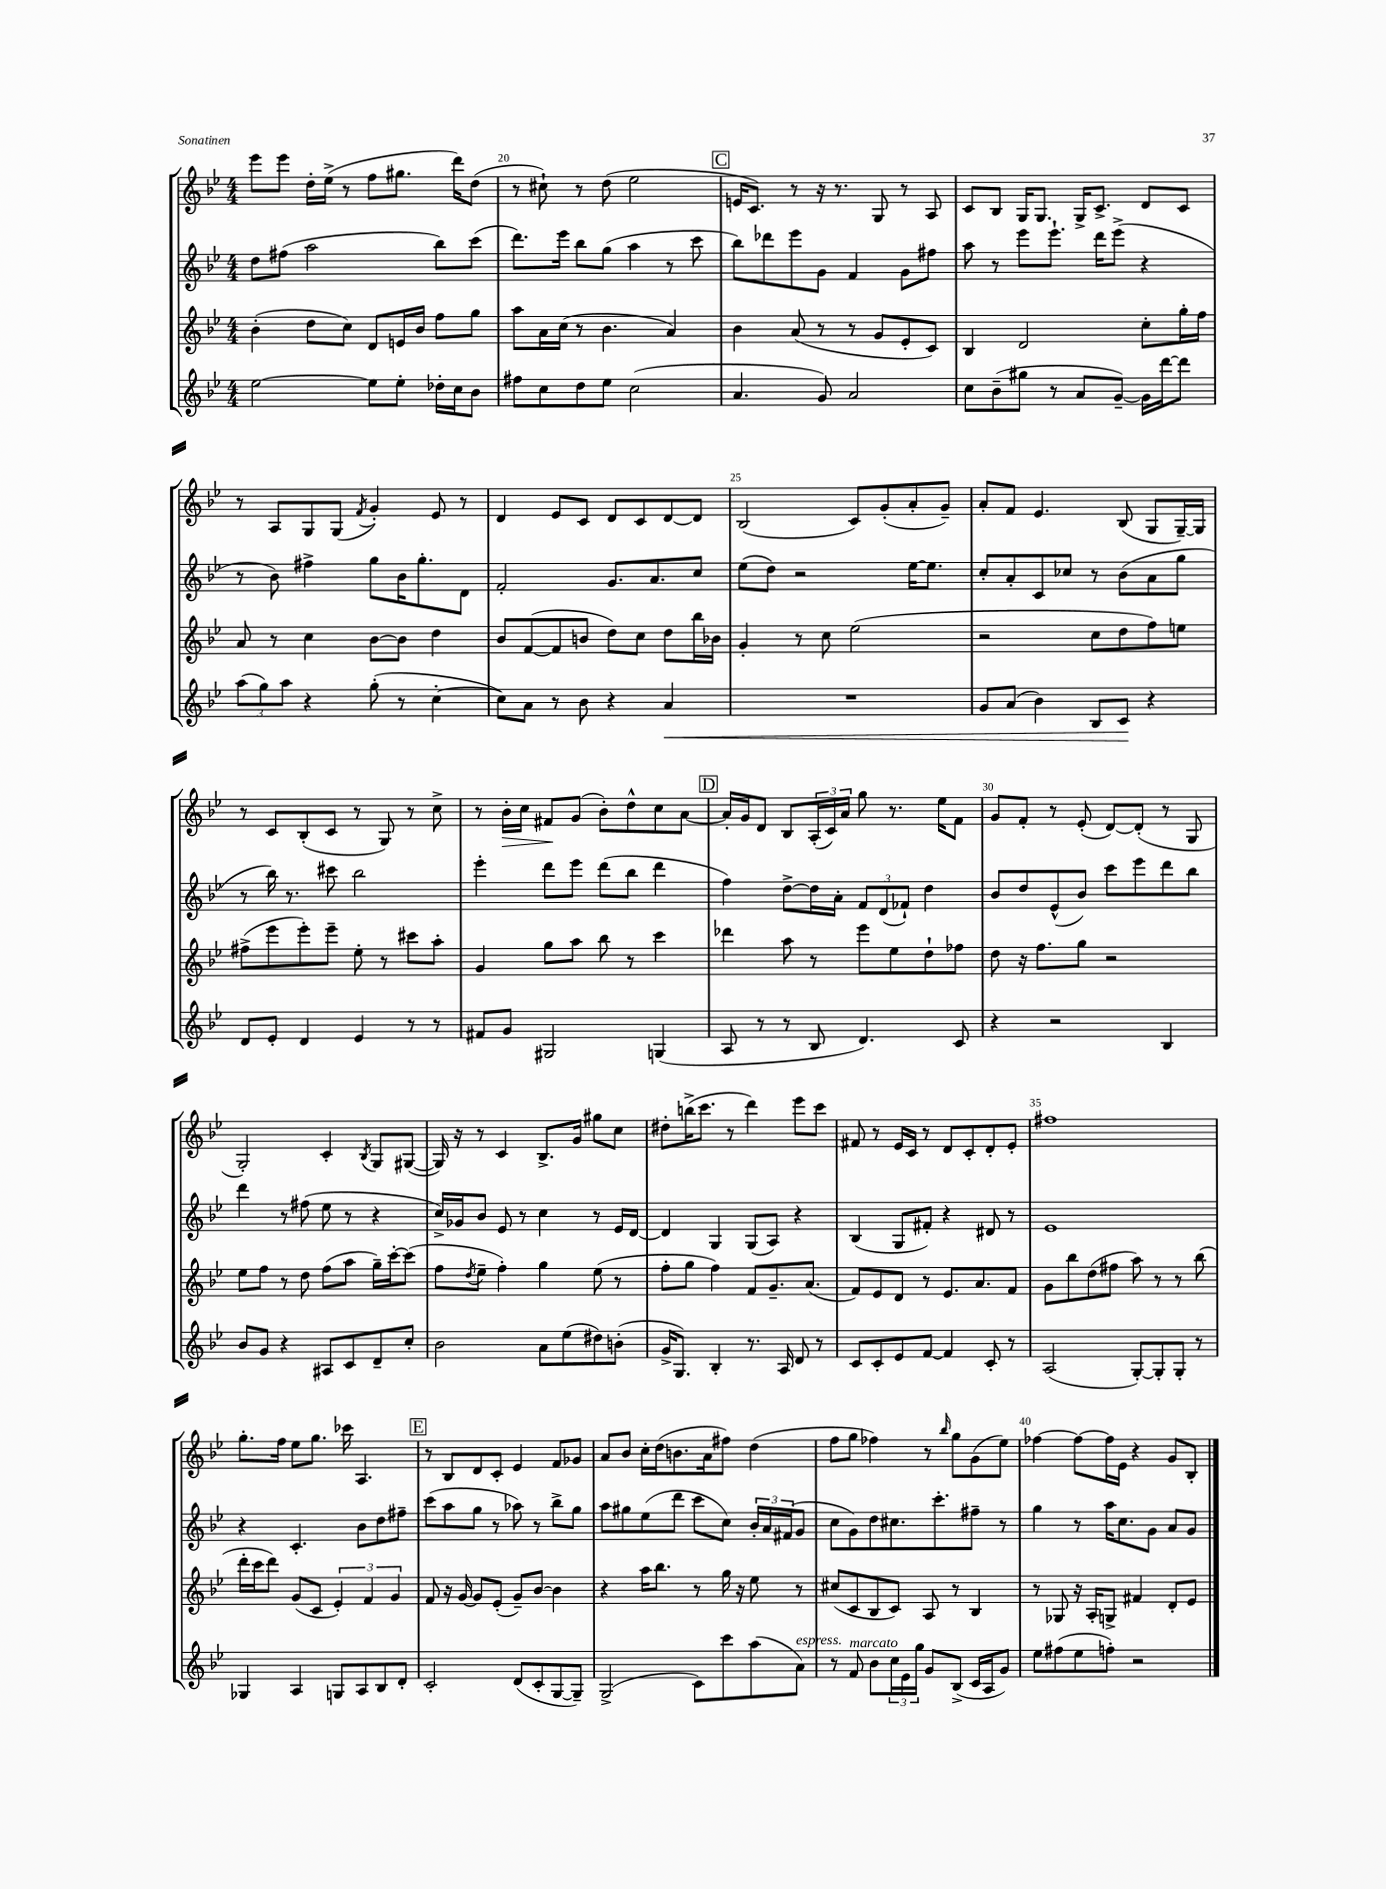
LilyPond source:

<<
\new StaffGroup <<
\new Staff = "s0" {
    \clef treble \key bes \major \numericTimeSignature \time 4/4
    ees'''8 ees'''8 d''16-. ees''16->( r8 f''8 gis''8. d'''16) d''8( |
    r8 cis''8-!) r8 d''8( ees''2 |
    \mark \markup { \box "C" } e'16 c'8.) r8 r16 r8. g8 r8 a8 |
    c'8 bes8 g16 g8. g16-> c'8.-> d'8 c'8 |
    r8 a8 g8 g8( \acciaccatura { f'8 } g'4-.) ees'8 r8 |
    d'4 ees'8 c'8 d'8 c'8 d'8~ d'8 |
    bes2( c'8) g'8-.( a'8-. g'8--) |
    a'8-. f'8 ees'4. bes8( g8 g16~--) g16 |
    r8 c'8 bes8-.( c'8 r8 g8) r8 c''8-> |
    r8 bes'16-.\> c''16 fis'8\! g'8( bes'8-.) d''8-^ c''8 a'8~ |
    \mark \markup { \box "D" } a'16-. g'16 d'8 bes8 \tuplet 3/2 { a16-.( c'16) a'16 } g''8 r8. ees''16 f'8 |
    g'8 f'8-. r8 ees'8-.( d'8~) d'8-.( r8 g8 |
    g2-.) c'4-. \acciaccatura { bes8 } g8 gis8~( |
    gis16) r16 r8 c'4 bes8.-> g'16 gis''8 c''8 |
    dis''8-. b''16->( c'''8. r8 d'''4) ees'''8 c'''8 |
    fis'8 r8 ees'16 c'16 r8 d'8 c'8-. d'8-. ees'8-. |
    fis''1 |
    g''8.-. f''16 ees''8 g''8. ces'''16 a4. |
    \mark \markup { \box "E" } r8 bes8 d'8 c'8-. ees'4 f'8 ges'8 |
    a'8 bes'8 c''16-. d''16( b'8. a'16 fis''8) d''4( |
    f''8 g''8 fes''4) r8 \grace { bes''16 } g''8 g'8( ees''8) |
    fes''4~ fes''8~ fes''16 ees'16 r4 g'8 bes8-. \bar "|." |
}
\new Staff = "s1" {
    \clef treble \key bes \major \numericTimeSignature \time 4/4
    d''8 fis''8( a''2 bes''8) c'''8( |
    d'''8.) ees'''16 bes''8 g''8( a''4 r8 c'''8 |
    \mark \markup { \box "C" } bes''8) des'''8 ees'''8 g'8 f'4 g'8 fis''8 |
    a''8 r8 ees'''8 ees'''8.-! d'''16 ees'''8->( r4 |
    r8 bes'8) fis''4-> g''8 bes'16 g''8.-. d'8 |
    f'2-. g'8. a'8. c''8 |
    ees''8( d''8) r2 ees''16~ ees''8. |
    c''8-. a'8-. c'8 ces''8 r8 bes'8( a'8 g''8 |
    r8 bes''16) r8. cis'''8 bes''2 |
    ees'''4-. d'''8 ees'''8 d'''8( bes''8 d'''4 |
    \mark \markup { \box "D" } f''4) d''8~-> d''16 a'16-. \tuplet 3/2 { f'8 d'8( fes'8-!) } d''4 |
    bes'8 d''8 ees'8-^( bes'8) c'''8 ees'''8 d'''8 bes''8 |
    d'''4 r8 fis''8( ees''8 r8 r4 |
    c''16->) ges'16 bes'8 ees'8 r8 c''4 r8 ees'16 d'16~ |
    d'4 g4 g8( a8) r4 |
    bes4( g8 fis'8-.) r4 dis'8 r8 |
    ees'1 |
    r4 c'4.-. bes'8 d''8 fis''8-- |
    \mark \markup { \box "E" } c'''8( a''8 g''8 r8 aes''8) r8 bes''8-> g''8 |
    a''8 gis''8 ees''8( d'''8 c'''8 c''8) \tuplet 3/2 { bes'16-. a'16 fis'16( } g'8 |
    c''8 g'8) d''8 cis''8. c'''8.-. fis''8-- r8 |
    g''4 r8 a''16 c''8. g'8 a'8 g'8 \bar "|." |
}
\new Staff = "s2" {
    \clef treble \key bes \major \numericTimeSignature \time 4/4
    bes'4-.( d''8 c''8) d'8 e'16 bes'16 f''8 g''8 |
    a''8 a'16 c''16( r8 bes'4. a'4) |
    \mark \markup { \box "C" } bes'4 a'8( r8 r8 g'8 ees'8-. c'8) |
    bes4 d'2 c''8-. g''16-. f''16 |
    a'8 r8 c''4 bes'8~ bes'8 d''4 |
    bes'8 f'8~( f'8 b'8 d''8) c''8 d''8 bes''16 bes'16 |
    g'4-. r8 c''8 ees''2( |
    r2 c''8 d''8 f''8) e''8 |
    fis''8->( ees'''8 ees'''8-.) ees'''8-- ees''8-. r8 cis'''8 a''8-. |
    g'4 g''8 a''8 bes''8 r8 c'''4 |
    \mark \markup { \box "D" } des'''4 a''8 r8 ees'''8 ees''8 d''8-! fes''8 |
    d''8 r16 f''8. g''8 r2 |
    ees''8 f''8 r8 d''8 f''8( a''8 g''16--) c'''16~-. c'''8( |
    f''8 \acciaccatura { d''8 } ees''8-- f''4-.) g''4 ees''8( r8 |
    f''8-. g''8 f''4) f'8 g'8.-- a'8.( |
    f'8) ees'8 d'8 r8 ees'8. a'8. f'8 |
    g'8 bes''8 d''8( fis''8 a''8) r8 r8 bes''8( |
    d'''16-. c'''16 d'''8) g'8( c'8 \tuplet 3/2 { ees'4-.) f'4 g'4 } |
    \mark \markup { \box "E" } f'8 r16 g'16~ g'8 ees'8-.( g'8--) bes'8~ bes'4 |
    r4 a''16 bes''8. r8 g''16 r16 ees''8 r8 |
    cis''8( c'8 bes8 c'8) a8 r8 bes4 |
    r8 ges8 r16 a16-. g8-> fis'4 d'8-. ees'8 \bar "|." |
}
\new Staff = "s3" {
    \clef treble \key bes \major \numericTimeSignature \time 4/4
    ees''2~ ees''8 ees''8-. des''16-. c''16 bes'8 |
    fis''8 c''8 d''8 ees''8 c''2( |
    \mark \markup { \box "C" } a'4. g'8) a'2 |
    c''8 bes'8--( gis''8 r8 a'8 g'8~--) g'16 d'''16~ d'''8 |
    \tuplet 3/2 { a''8( g''8) a''8 } r4 g''8-.( r8 c''4~-. |
    c''8) a'8 r8 bes'8 r4 a'4\< |
    R1 |
    g'8 a'8( bes'4) bes8 c'8\! r4 |
    d'8 ees'8-. d'4 ees'4 r8 r8 |
    fis'8 g'8 gis2 g4( |
    \mark \markup { \box "D" } a8 r8 r8 bes8 d'4.) c'8 |
    r4 r2 bes4 |
    bes'8 g'8 r4 ais8 c'8 d'8-- c''8-. |
    bes'2 a'8 ees''8( dis''8) b'8-.( |
    g'16-> g8.) bes4-. r8. a16 d'8 r8 |
    c'8 c'8-. ees'8 f'8~ f'4 c'8-. r8 |
    a2( g8~-.) g8-. g8-. r8 |
    ges4 a4 g8 a8 bes8 d'8-. |
    \mark \markup { \box "E" } c'2-. d'8( c'8-. g8~ g8--) |
    g2->( c'8) c'''8 a''8( a'8^\markup { \italic "espress." }) |
    r8 f'8^\markup { \italic "marcato" } bes'8 \tuplet 3/2 { c''16 ees'16 g''16 } g'8 bes8->( c'16 a16 g'8) |
    ees''8 fis''8( ees''8 f''8-.) r2 \bar "|." |
}
>>
>>
\layout { \context { \Score currentBarNumber = #19 \override BarNumber.break-visibility = ##(#f #t #t) barNumberVisibility = #(every-nth-bar-number-visible 5) } }
